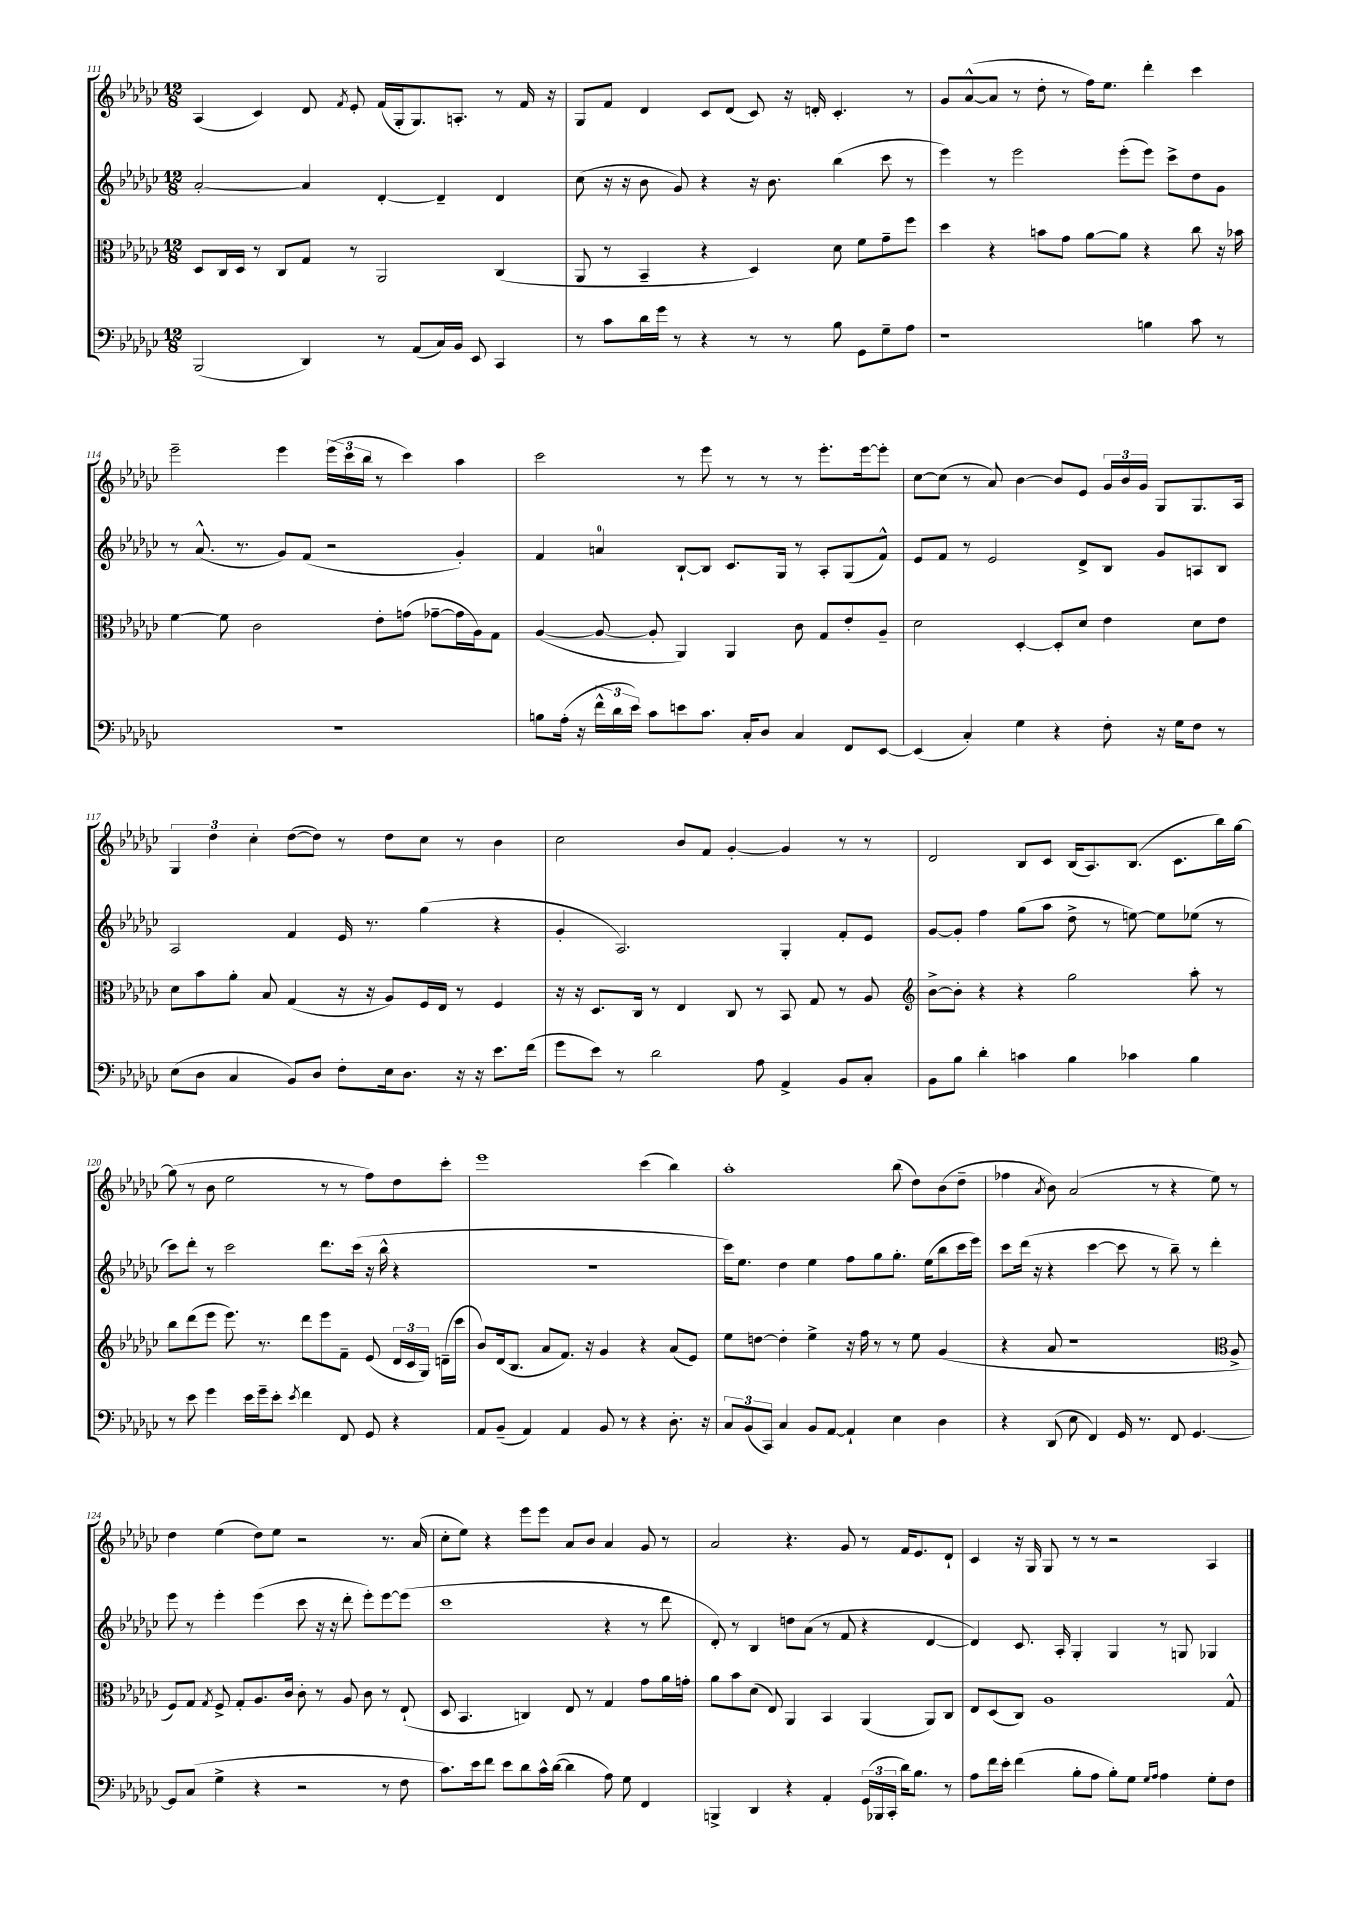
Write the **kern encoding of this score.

**kern	**kern	**kern	**kern
*staff4	*staff3	*staff2	*staff1
*clefF4	*clefC3	*clefG2	*clefG2
*k[b-e-a-d-g-c-]	*k[b-e-a-d-g-c-]	*k[b-e-a-d-g-c-]	*k[b-e-a-d-g-c-]
*M12/8	*M12/8	*M12/8	*M12/8
(2BBB-	8D-	[2a-'	(4A-
.	16C-	.	.
.	16D-	.	.
.	8r	.	4c-)
.	8C-	.	.
4DD-)	8G-	4a-]	8d-
.	.	.	8qf
.	8r	.	8e-'
8r	2AA-	[4d-'	(16f
.	.	.	16G-'
(8AA-	.	.	8.G-)
16C-)	.	4d-~]	.
16BB-	.	.	8.A'
8EE-	.	.	.
4CC-	(4C-	4d-	8r
.	.	.	16f
.	.	.	16r
=	=	=	=
8r	8AA-	(8cc-	8G-
8c-	8r	16r	8f
.	.	16r	.
16d-	4BB-~	8b-	4d-
16g-	.	.	.
8r	.	8g-)	.
4r	4r	4r	8c-
.	.	.	(8d-
8r	4D-)	16r	8c-)
.	.	8.b-	.
8r	.	.	16r
.	.	.	16d'
8B-	8d-	(4bb-	4.c-'
8GG-	8f	.	.
8G-~	8g-~	8ccc-	.
8A-	8ff	8r	8r
=	=	=	=
1r	4dd-	4eee-)	8g-
.	.	.	([8a-^^
.	4r	8r	8a-]
.	.	2eee-	8r
.	8b	.	8dd-'
.	8g-	.	8r
.	[8a-	.	16ff)
.	.	.	8.ee-
.	8a-]	(8eee-'	.
4B	4r	8eee-)	4ddd-'
.	.	8ccc-^	.
8c-	8cc-	8dd-	4ccc-
8r	16r	8g-	.
.	16b-	.	.
=	=	=	=
1.r	[4f	8r	2eee-~
.	.	(8.a-^^	.
.	8f]	.	.
.	.	8.r	.
.	2c-	.	.
.	.	8g-)	4eee-
.	.	(8f	.
.	.	2r	(24eee-
.	.	.	24ccc-
.	.	.	24bb-
.	8e-'	.	8r
.	(8g	.	4ccc-)
.	[8g-~	.	.
.	16g-]	4g-')	4aa-
.	16A-)	.	.
.	8G-	.	.
=	=	=	=
8B	([4A-	4f	2ccc-
(16A-'	.	.	.
16r	.	.	.
24f^^	8A-_	4a	.
24d-	.	.	.
24e-)	.	.	.
8c-	8A-']	.	.
8e	4AA-)	[8B-`	8r
8.c-	.	8B-]	8eee-
.	4AA-	8.c-	8r
16C-'	.	.	.
8D-	.	.	8r
.	.	16G-	.
4C-	8c-	8r	8r
.	8G-	8A-'	8.eee-'
8FF	8e-'	(8G-	.
.	.	.	[16eee-
[8EE-	8A-~	8f^^)	8eee-']
=	=	=	=
(4EE-]	2d-	8e-	[8cc-
.	.	8f	(8cc-]
4C-')	.	8r	8r
.	.	2e-	8a-)
4G-	[4D-'	.	[4b-
4r	8D-']	.	8b-]
.	8d-	8d-^	8e-
8F'	4e-	8B-	24g-
.	.	.	24b-
.	.	.	24g-
16r	.	8g-	8G-
16G-	.	.	.
8F	8d-	8A	8.G-
8r	8e-	8B-	.
.	.	.	16A-
=	=	=	=
(8E-	8d-	2A-	6G-
8D-	8b-	.	.
.	.	.	6dd-
4C-	8a-'	.	.
.	.	.	6cc-'
.	8B-	.	.
8BB-)	(4G-	4f	([8dd-
8D-	.	.	8dd-])
8F'	16r	16e-	8r
.	16r	8.r	.
16E-	8A-)	.	8dd-
8.D-	.	.	.
.	16F	(4gg-	8cc-
.	16E-	.	.
16r	8r	.	8r
16r	.	.	.
8.e-	4F	4r	4b-
(16f	.	.	.
=	=	=	=
8g-	16r	4g-'	2cc-
.	16r	.	.
8e-)	8.D-	.	.
8r	.	2.A-)	.
.	16C-	.	.
2d-	8r	.	.
.	4E-	.	8b-
.	.	.	8f
.	8C-	.	[4g-'
8A-	8r	.	.
4AA-^	8BB-	4G-'	4g-]
.	8G-	.	.
8BB-	8r	8f'	8r
8C-'	8A-	8e-	8r
=	=	=	=
*	*clefG2	*	*
8BB-	[8b-^	[8g-	2d-
8B-	8b-']	8g-']	.
4d-'	4r	4ff	.
4c	4r	(8gg-	8B-
.	.	8aa-	8c-
4B-	2gg-	8dd-^	(16B-
.	.	.	8.A-)
.	.	8r	.
4c-	.	[8ee)	(8.B-
.	.	8ee]	.
.	.	.	8.c-
4B-	8aa-'	(8ee-	.
.	8r	8r	16bb-)
.	.	.	[16gg-
=	=	=	=
8r	8bb-	8ccc-)	(8gg-]
8e-	(8ddd-	8ddd-'	8r
4g-	8eee-	8r	8b-
.	8.eee-)	2ccc-	2ee-
16e-	.	.	.
16g-~	8.r	.	.
8e-'	.	.	.
8qe-	.	.	.
4f	8ddd-	.	.
.	8eee-	8.ddd-	8r
8FF	8f~	.	8r
.	.	(16ccc-	.
8GG-	(8e-	16r	8ff)
.	.	16bb-^^	.
4r	24d-	4r	8dd-
.	24c-	.	.
.	24G-)	.	.
.	(16d~	.	8ccc-'
.	16ccc-	.	.
=	=	=	=
8AA-	8b-)	1.r	1eee-
(8BB-~	(16d-	.	.
.	8.B-	.	.
4AA-)	.	.	.
.	8a-	.	.
4AA-	8.f)	.	.
.	16r	.	.
8BB-	4g-	.	.
8r	.	.	.
4r	4r	.	(4ccc-
8.D-'	(8a-	.	4bb-)
.	8e-)	.	.
16r	.	.	.
=	=	=	=
12C-	8ee-	16ccc-)	1aa-'
.	.	8.ee-	.
(12BB-	.	.	.
.	[8dd	.	.
12CC-)	.	.	.
4C-	4dd']	4dd-	.
8BB-	4ee-^	4ee-	.
[8AA-	.	.	.
4AA-`]	16r	8ff	.
.	16ff	.	.
.	8r	8gg-	.
4E-	8r	8.gg-'	(8bb-
.	8ee-	.	8dd-)
.	.	(16ee-	.
4D-	(4g-	8bb-	(8b-
.	.	16ccc-	8dd-~
.	.	16eee-)	.
=	=	=	=
4r	4r	8ccc-	4ff-
.	.	(16ddd-	.
.	.	16r	.
.	.	.	8qa-
(8DD-	8a-	4r	8b-)
8E-	1r	.	(2a-
4FF)	.	[4ccc-	.
16GG-	.	8ccc-]	.
8.r	.	.	.
.	.	8r	8r
8FF	.	8bb-~)	4r
[4.GG-	.	8r	.
.	.	4ddd-'	8ee-)
*	*clefC3	*	*
.	8A-^	.	8r
=	=	=	=
8GG-]	8F)	8eee-	4dd-
(8C-	8G-	8r	.
.	8qG-	.	.
4G-^	8F^	4eee-'	(4ee-
.	8G-'	.	.
4r	8.A-	(4eee-	8dd-)
.	.	.	8ee-
.	16c-	.	.
2r	8c-'	8ccc-	2r
.	8r	16r	.
.	.	16r	.
.	8A-	8ddd-'	.
.	8c-	8eee-')	.
8r	8r	[8eee-	8.r
8F	(8E-`	(8eee-]	.
.	.	.	(16a-
=	=	=	=
8.c-)	8D-	1ccc-	8cc-'
.	4.BB-	.	8ee-)
16e-	.	.	.
8f	.	.	4r
8e-	.	.	.
8d-	4C)	.	8eee-
16c-^^	.	.	8eee-
([16d-	.	.	.
4d-]	8E-	.	8a-
.	8r	.	8b-
8A-)	4G-	4r	4a-
8G-	.	.	.
4FF	8g-	8r	8g-
.	16a-	8ddd-	8r
.	16g'	.	.
=	=	=	=
4BBB^	8a-	8d-')	2a-
.	8b-	8r	.
4DD-	(8d-	4B-	.
.	8E-)	.	.
4r	4AA-	8dd	4.r
.	.	(8a-	.
4AA-'	4BB-	8r	.
.	.	8f	8g-
(24GG-	(4AA-	4r	8r
24BBB-	.	.	.
24CC-'	.	.	.
16d-)	.	.	16f
8.B-	.	.	8.e-
.	8AA-)	[4d-	.
8r	8C-	.	8d-`
=	=	=	=
8A-	8E-	4d-])	4c-
16f	(8D-	.	.
16e-'	.	.	.
(4f	8C-)	8.c-	16r
.	.	.	16G-
.	1A-	.	8G-
.	.	16A-'	.
8B-'	.	4G-'	8r
8A-	.	.	8r
8B-')	.	4G-	2r
8G-	.	.	.
16qqG-	.	.	.
16qqA-	.	.	.
4A-	.	8r	.
.	.	8G	.
8G-'	.	4G-	4A-
8F	8G-^^	.	.
==	==	==	==
*-	*-	*-	*-
